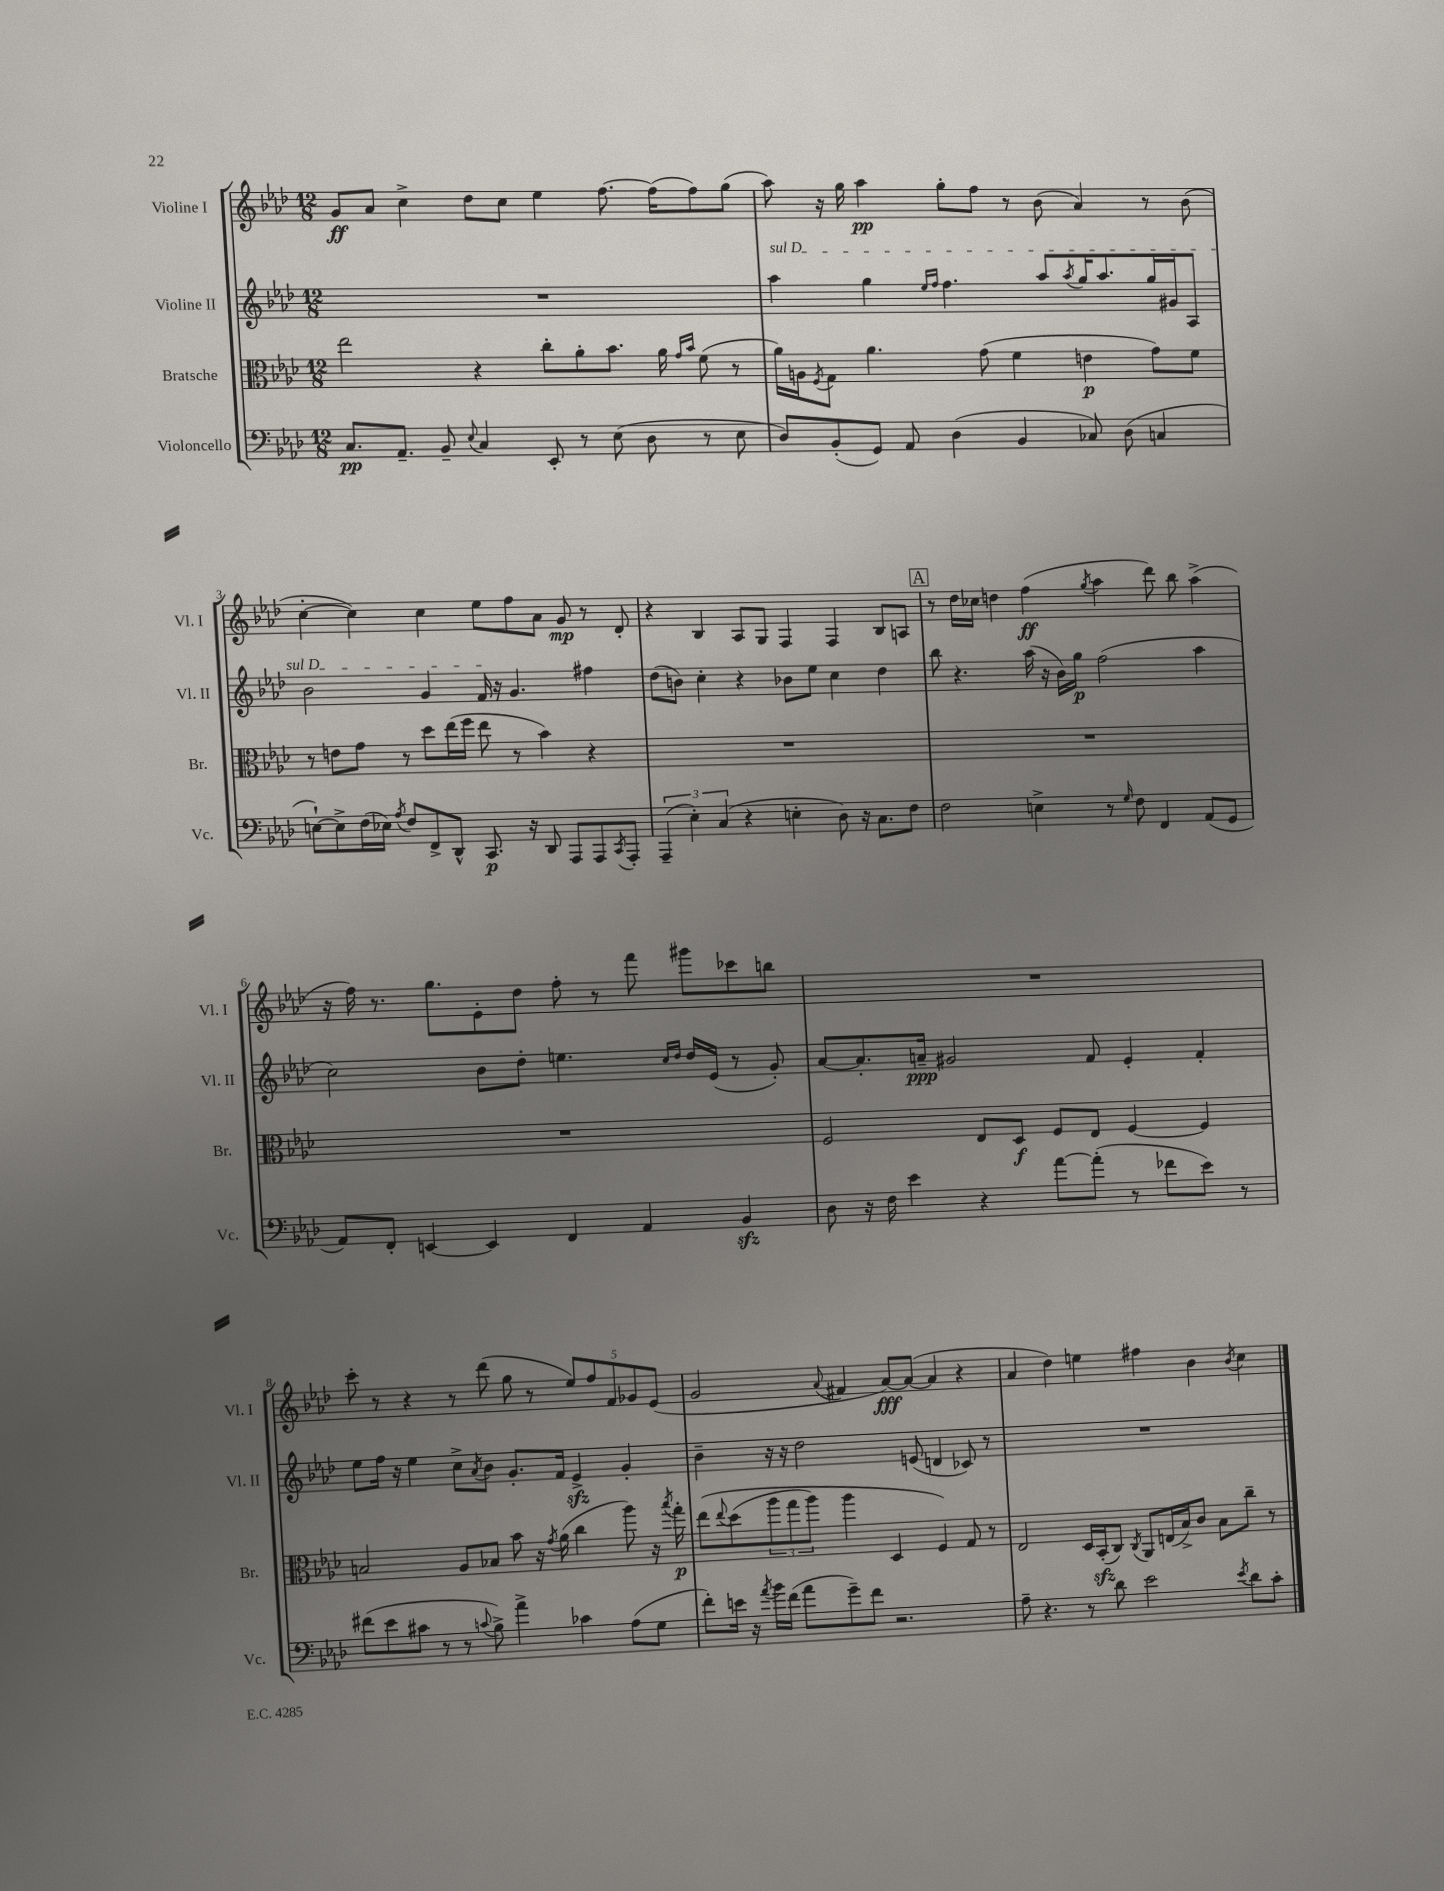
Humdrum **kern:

**kern	**kern	**kern	**kern
*staff4	*staff3	*staff2	*staff1
*clefF4	*clefC3	*clefG2	*clefG2
*k[b-e-a-d-]	*k[b-e-a-d-]	*k[b-e-a-d-]	*k[b-e-a-d-]
*M12/8	*M12/8	*M12/8	*M12/8
8.C/L	2ee-\	1.r	8g/L
.	.	.	8a-/J
8.AA-~/J	.	.	.
.	.	.	4cc^\
8BB-~/	.	.	.
8qqE-/	.	.	.
4C/	4r	.	8dd-\L
.	.	.	8cc\J
8EE-'/	8cc'\L	.	4ee-\
8r	8a-'\	.	.
(8E-\	8.b-\J	.	[8.ff\
8D-\	.	.	.
.	16a-\	.	(16ff\]LK
.	16qqg/LL	.	.
.	16qqb-/JJ	.	.
8r	(8f\	.	8ff\)
8E-\	8r	.	(8gg\J
=	=	=	=
8D-/L)	16a-\LL)	4aa-\	8aa-\)
.	16A\J	.	.
.	8qF/	.	.
(8BB-'/	8G\J	.	16r
.	.	.	16gg\
8GG/J)	4.a-\	4gg\	4aa-\
8AA-/	.	.	.
.	.	16qqee-/LL	.
.	.	16qqff/JJ	.
(4D-\	.	4.ff\	8gg'\L
.	(8g\	.	8ff\J
4BB-/	4f\	.	8r
.	.	8aa-/L	(8b-\
.	.	8qaa-/	.
8C-/)	4e\	16gg/K	4a-/)
.	.	8.aa-/	.
(8D-\	.	.	.
4C/	8g\L)	16gg/L	8r
.	.	16g#/J	.
.	8f\J	8A-/J	(8b-\
=	=	=	=
[8E`\L)	8r	2b-\	[4cc'\
8E^\]	8e\L	.	.
(16F\L	8g\J	.	4cc\])
16E-\JJ)	.	.	.
8qA-/	.	.	.
8F/L	8r	.	.
8FF^/	8dd-\L	4g/	4cc\
8DD-^^/J	(16ee-\L	.	.
.	16ff\JJ	.	.
8.CC/	8ee-\	16f/	8ee-\L
.	.	16r	.
.	8r	4.g/	8ff\
16r	.	.	.
8DD-/	4b-\)	.	8a-\J
8AAA-/L	.	.	8g/
8AAA-/	4r	4ff#\	8r
8qCC/	.	.	.
8AAA-'/J	.	.	8d-'/
=	=	=	=
(6AAA-~/	1.r	(8dd-\L	4r
.	.	8b\J)	.
6E-'\)	.	.	.
.	.	4cc'\	4B-/
(6C/	.	.	.
4r	.	4r	8A-/L
.	.	.	8G/J
4E'\	.	8b-\L	4F/
.	.	8ee-\J	.
8D-\)	.	4cc\	4F/
16r	.	.	.
8.C\L	.	.	.
.	.	4dd-\	8B-/L
8F\J	.	.	8A/J
=	=	=	=
2F\	1.r	8bb-\	8r
.	.	4.r	16dd-\LL
.	.	.	16cc-\JJ
.	.	.	4dd\
4E^\	.	(16aa-\	(4ff\
.	.	16r	.
.	.	16b-\LL)	.
.	.	16gg\JJ	.
.	.	.	8qgg/
8r	.	(2ff\	4aa-\
16qqG/	.	.	.
8F\	.	.	.
4FF/	.	.	8ddd-\)
.	.	.	8bb-\
(8AA-/L	.	4aa-\	(4aa-^\
8GG/J	.	.	.
=	=	=	=
8AA-/L)	1.r	2cc\)	16r
.	.	.	16ff\)
8FF'/J	.	.	8.r
[4EE/	.	.	.
.	.	.	8.gg\L
4EE/]	.	8b-\L	8e-'\
.	.	8dd-'\J	8dd-\J
4FF/	.	4.ee\	8ff'\
.	.	.	8r
4AA-/	.	.	8fff\
.	.	16qqcc/LL	.
.	.	16qqdd-/JJ	.
.	.	16dd-/LL	8ggg#\L
.	.	(16e-/JJ	.
4BB-/	.	8r	8ccc-\
.	.	8g'/)	8bb\J
=	=	=	=
8D-\	2F/	[8a-/L	1.r
16r	.	8.a-'/]	.
16F\	.	.	.
4e-\	.	.	.
.	.	16a~/Jk	.
.	.	2g#/	.
4r	8E-/L	.	.
.	8D-/J	.	.
[8a-\L	8F/L	.	.
(8a-'\]J	8E-/J	8f/	.
8r	[4F/	4e-'/	.
8f-\L	.	.	.
8e-\J)	4F/]	4f'/	.
8r	.	.	.
=	=	=	=
(8f#\L	2B/	8ee-\L	8ccc'\
8e-\	.	16ff\Jk	8r
.	.	16r	.
8c#\J	.	4ee-\	4r
8r	.	.	.
8r	8A-/L	8cc^\L	8r
8qqc/	.	8qa-/	.
8B-^\)	8B-/J	8b-\J	(8ddd-\
4a-^\	8b-\	8.g'/L	8gg\
.	16r	.	8r
.	8qg/	.	.
.	(16a-\	16f/Jk	.
4c-\	4cc\	4e-^/	10ee-/L)
.	.	.	10ff/
.	.	.	10f/
(8A-\L	8aa-\)	4g'/	.
.	.	.	10g-/
8G\J	16r	.	.
.	.	.	(10e-/J
.	8qbb-/	.	.
.	16gg'\	.	.
=	=	=	=
8f'\L)	&(8ee-\L	4b-~\	2g/
.	8qqee-/	.	.
16e\Jk	(8dd-\	.	.
16r	.	.	.
8qa-/	.	.	.
16b-\LL	12aa-\	16r	.
(16f\JJ	.	16r	.
.	12gg\	.	.
8a-\L	.	2dd-\	.
.	12aa-\J)	.	.
.	.	.	8qqa-/
8g~\)	4aa-\	.	4f#/
8f\J	.	.	.
2.r	4D-/	.	[8a-/L)
.	.	(8e/	(8a-/_J
.	4F/&)	4d/	4a-/]
.	8G/	8c-/)	4r
.	8r	8r	.
=	=	=	=
8A-~\	2E-/	1.r	4a-/
4.r	.	.	.
.	.	.	4dd-\)
8r	16D-/LL	.	4ee\
.	(16BB-'/J	.	.
8d-\	8C/J)	.	.
.	8qC/	.	.
2e-\	8AA-/L	.	4ff#\
.	(16E/L	.	.
.	16B-^/J)	.	.
.	8c/J	.	4b-\
.	8B-\L	.	.
8qe-/	.	.	8qb-/
8d-\L	8cc~\J	.	4cc\
8c'\J	8r	.	.
==	==	==	==
*-	*-	*-	*-
